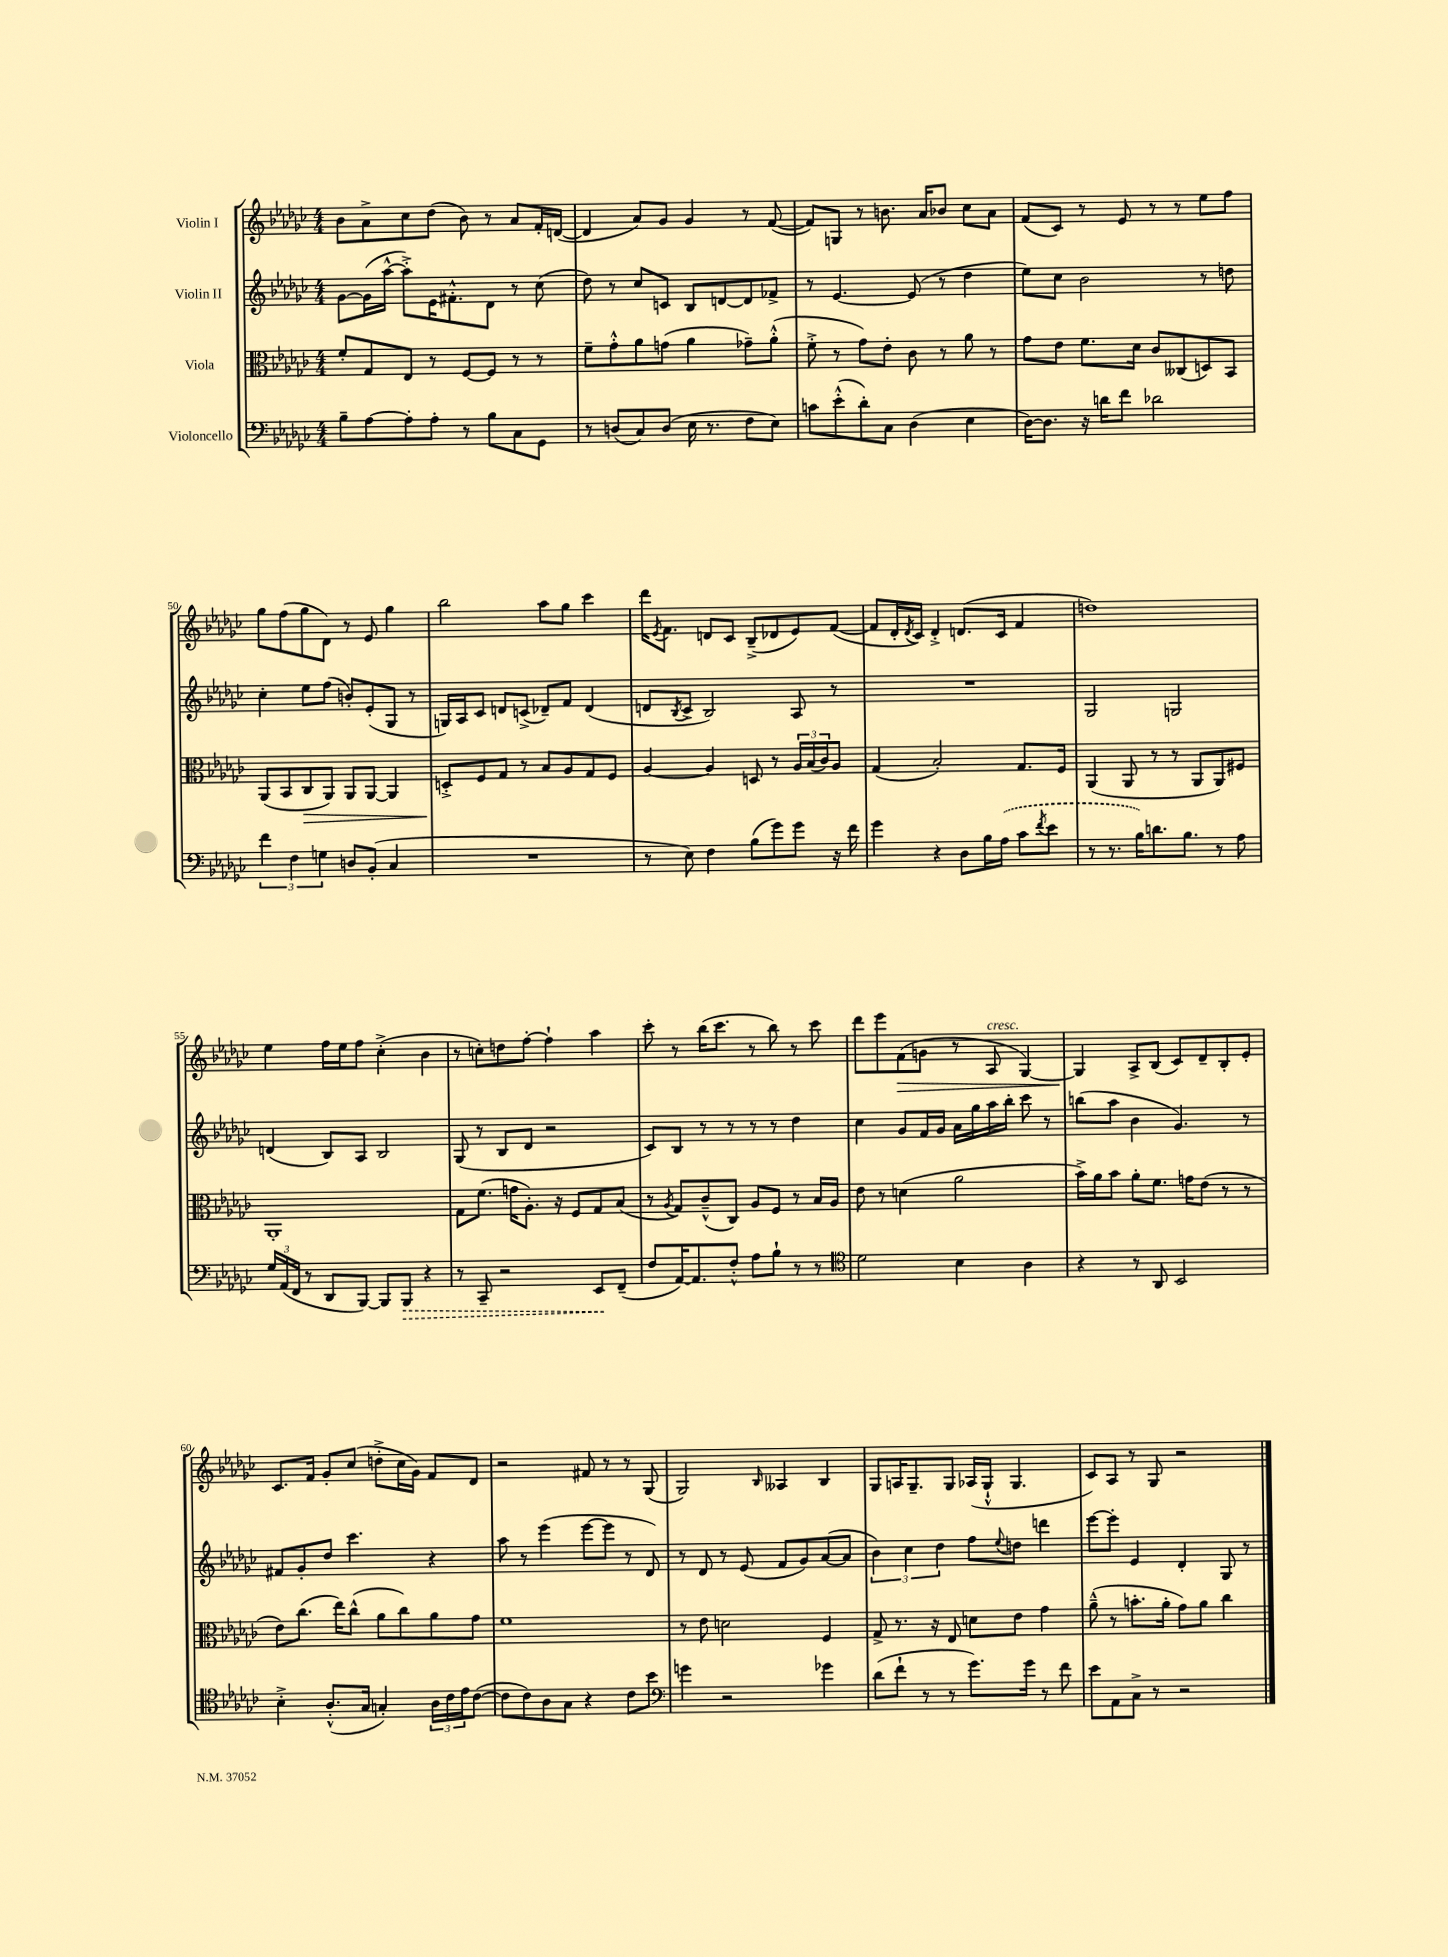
<<
\new StaffGroup <<
\new Staff = "s0" \with { instrumentName = "Violin I" } {
    \clef treble \key ges \major \numericTimeSignature \time 4/4
    bes'8 aes'8-> ces''8 des''8( bes'8) r8 aes'8 f'16-. d'16~( |
    d'4 aes'8) ges'8 ges'4 r8 f'8~( |
    f'8) g8 r8 b'8. aes'16 bes'8 ces''8 aes'8 |
    f'8( ces'8) r8 ees'8 r8 r8 ees''8 f''8 |
    ges''8 f''8( ges''8 des'8) r8 ees'8 ges''4 |
    bes''2 aes''8 ges''8 ces'''4 |
    des'''16 \acciaccatura { ees'8 } f'8. d'8 ces'8 bes8--->( des'8 ees'8) f'8~( |
    f'8 des'16-. \acciaccatura { des'8 } ces'16) des'4-.-> d'8.( ces'16 f'4 |
    d''1) |
    ees''4 f''16 ees''16 f''8 ces''4-.->( bes'4 |
    r8 c''8-.) d''8 f''8~-. f''4-! aes''4 |
    ces'''8-. r8 bes''16( ces'''8. r8 bes''8) r8 ces'''8 |
    des'''8 ees'''8 f'8\>( g'8 r8 aes8^\markup { \italic "cresc." } ges4~) |
    ges4\! aes8-> bes8( ces'8) des'8-- bes8-. ees'8-. |
    ces'8. f'16 ges'8-. ces''8( d''8-.-> ces''16 ges'16) f'8 des'8 |
    r2 fis'8 r8 r8 ges8( |
    ges2) \grace { bes16 } aeses4 bes4 |
    ges8 a16 ges8.-- ges8 aes16( ges16-!-^ ges4. |
    ces'8) aes8 r8 ges8 r2 \bar "|." |
}
\new Staff = "s1" \with { instrumentName = "Violin II" } {
    \clef treble \key ges \major \numericTimeSignature \time 4/4
    ges'8~ ges'16( aes''16~-^ aes''8-.->) ees'16 fis'8.-.-^ des'8 r8 ces''8( |
    des''8) r8 ces''8 c'8 bes8 d'8~ d'8 fes'8-> |
    r8 ees'4.~ ees'8( r8 des''4 |
    ees''8) ces''8 bes'2 r8 d''8 |
    ces''4-. ees''8 f''8( b'8-.) ees'8-.( ges8 r8 |
    g16) aes16 ces'8 d'8 c'8->( des'8--) f'8 des'4( |
    d'8 \acciaccatura { bes8 } ces'8-> bes2) aes8 r8 |
    R1 |
    ges2 g2 |
    d'4( bes8) aes8 bes2 |
    ges8( r8 bes8 des'8 r2 |
    ces'8) bes8 r8 r8 r8 r8 des''4 |
    ces''4 ges'8 f'16 ges'16 aes'16 ges''16 aes''16 bes''16-. ces'''8 r8 |
    b''8( aes''8 bes'4 ges'4.) r8 |
    fis'8 ges'8-. des''8 ces'''4. r4 |
    aes''8 r8 ees'''4( ees'''8~ ees'''8 r8 des'8) |
    r8 des'8 r8 ees'8( f'8 ges'8) aes'8~( aes'8 |
    \tuplet 3/2 { bes'4) ces''4 des''4 } f''8 \appoggiatura { ees''8 } d''8 d'''4 |
    ees'''8~ ees'''8-. ees'4 des'4-. ges8 r8 \bar "|." |
}
\new Staff = "s2" \with { instrumentName = "Viola" } {
    \clef alto \key ges \major \numericTimeSignature \time 4/4
    f'8-. ges8 ees8 r8 f8~ f8 r8 r8 |
    f'8-- ges'8-.-^ aes'8 g'8( aes'4 ges'8--) aes'8-.-^( |
    f'8-.-> r8 ges'8) ees'8-. ces'8 r8 aes'8 r8 |
    ges'8 ees'8 f'8. des'16 ces'8 ceses8( d8) bes,8 |
    aes,8( bes,8 ces8\> aes,8) aes,8 aes,8~ aes,4 |
    d8-.->\! f8 ges8 r8 bes8 aes8 ges8 f8 |
    aes4~ aes4 d8 r8 \tuplet 3/2 { aes16 bes16( ces'16) } aes8 |
    ges4( bes2-.) ges8. f16 |
    aes,4( aes,8 r8 r8 aes,8 aes,8) fis8 |
    aes,1-. |
    ges8 f'8.( g'16 aes8.-.) r16 f8 ges8 bes8( |
    r8 \acciaccatura { aes8 } ges8) ces'8---^( ces8) aes8 f8 r8 bes16 aes16 |
    ees'8 r8 d'4( aes'2 |
    bes'16->) aes'16 bes'8 aes'8-. f'8. g'16 ees'8( r8 r8 |
    ees'8) ces''8.( ees''16) ces''8-^( aes'8 ces''8) aes'8 ges'8 |
    f'1 |
    r8 ees'8 d'2 f4 |
    ges8-> r8. r16 ees8 d'8 ees'8 ges'4 |
    aes'8---^( r8 b'8.-. aes'16-. ges'8) aes'8 ces''4 \bar "|." |
}
\new Staff = "s3" \with { instrumentName = "Violoncello" } {
    \clef bass \key ges \major \numericTimeSignature \time 4/4
    bes8-- aes8~ aes8-. aes8-. r8 bes8 ces8 ges,8 |
    r8 d8( ces8) d8( ees16 r8. f8 ees8) |
    c'8 ees'8-.-^( des'8-.) ces8 des4( ees4 |
    des16~) des8. r16 d'16 f'8 des'2 |
    \tuplet 3/2 { f'4 f4 g4 } d8 bes,8-.( ces4 |
    R1 |
    r8 ees8) f4 bes8( ges'8) ges'8 r16 f'16 |
    ges'4 r4 des8 bes16 \once \slurDashed aes16( ces'8 \acciaccatura { f'8 } ees'8 |
    r8 r8. bes16) d'8. bes8. r8 aes8 |
    \tuplet 3/2 { ges16 aes,16( f,16 } r8 des,8 bes,,8~) bes,,8 \once \override Hairpin.style = #'dashed-line bes,,8\> r4 |
    r8 ces,8-- r2 ees,8\! f,8--( |
    f8 aes,16~) aes,8. f8-.-^ aes8 bes8-! r8 r8 |
    \clef tenor des'2 bes4 aes4 |
    r4 r8 aes,8 bes,2 |
    bes4-.-> aes8.-.-^( ges16 g4-.) \tuplet 3/2 { aes16 ces'16 ees'16 } ces'8~( |
    ces'8 ces'8) aes8 ges8 r4 ces'8 bes'8 |
    \clef bass g'4 r2 ges'4 |
    des'8( f'8-! r8 r8 ges'8.) ges'16 r8 f'8 |
    ees'8 aes,8 ces8-> r8 r2 \bar "|." |
}
>>
>>
\layout { \context { \Score currentBarNumber = #46 \override BarNumber.break-visibility = ##(#f #t #t) barNumberVisibility = #(every-nth-bar-number-visible 5) } }
